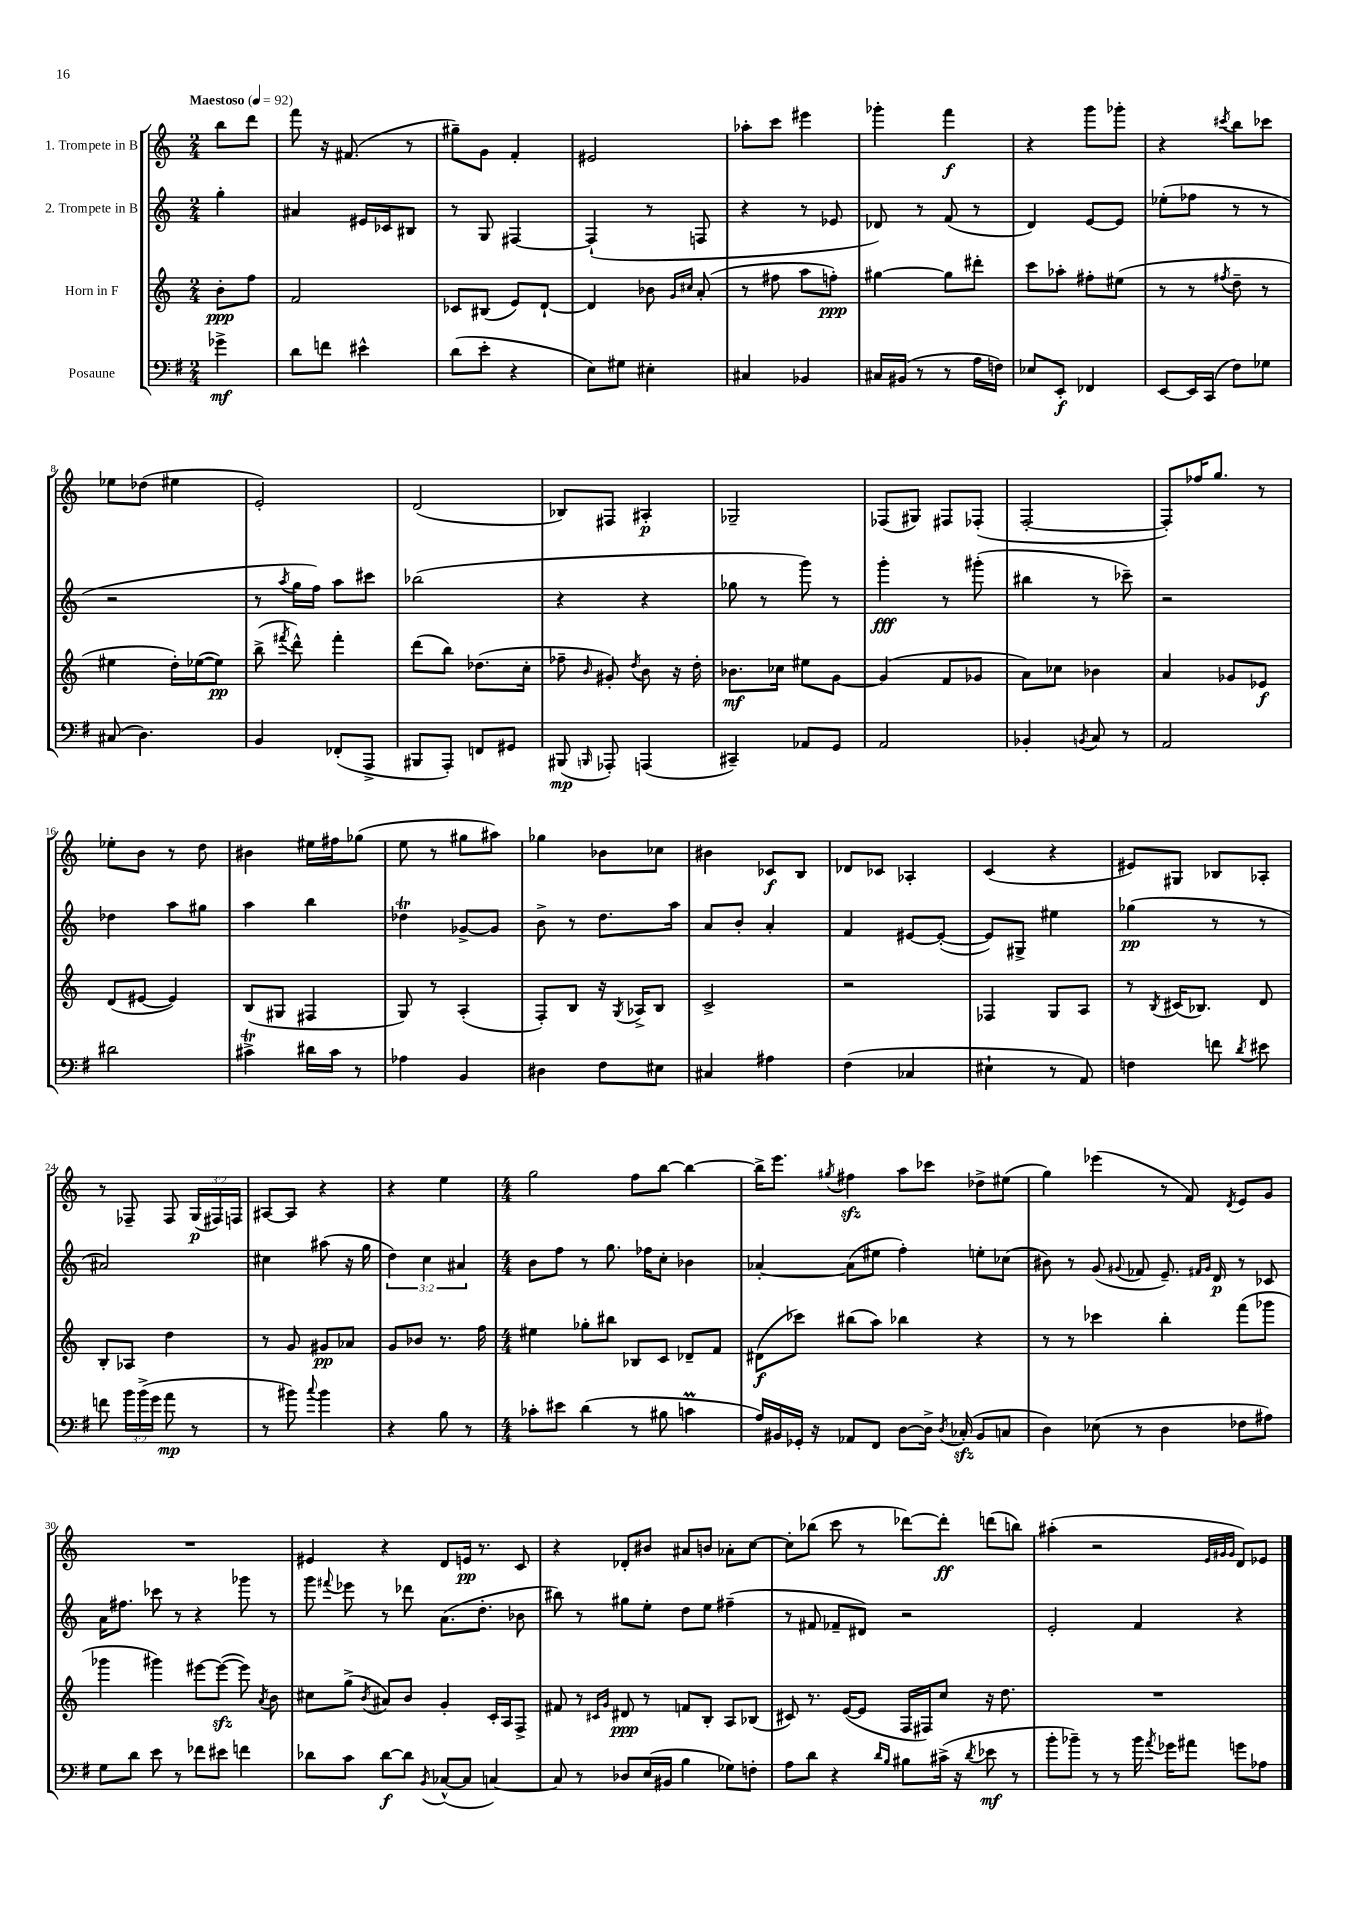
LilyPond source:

<<
\new StaffGroup <<
\new Staff = "s0" \with { instrumentName = "1. Trompete in B" } {
    \clef treble \key c \major \numericTimeSignature \time 2/4 \override Staff.TupletNumber.text = #tuplet-number::calc-fraction-text \partial 4 \tempo "Maestoso" 4 = 92
    \autoBeamOff b''8[ d'''8] |
    f'''8 r16 fis'8.( r8 |
    gis''8[--) g'8] f'4-. |
    eis'2 |
    aes''8[-. c'''8] eis'''4 |
    ges'''4-. f'''4\f |
    r4 g'''8[ ges'''8]-. |
    r4 \acciaccatura { cis'''8 } b''8[ ces'''8] |
    ees''8[ des''8]( eis''4 |
    e'2-.) |
    d'2( |
    bes8[) fis8] ais4-.\p |
    ges2-- |
    fes8[( gis8]) fis8[ fes8]-.( |
    f2~-. |
    f8[-.) fes''16 g''8.] r8 |
    ees''8[-. b'8] r8 d''8 |
    bis'4 eis''16[ fis''16 ges''8]( |
    e''8 r8 gis''8[ ais''8]) |
    ges''4 bes'8[ ces''8] |
    bis'4 ces'8[\f b8] |
    des'8[ ces'8] aes4-. |
    c'4( r4 |
    eis'8[) gis8] bes8[ aes8]-. |
    r8 fes8-- fes8 \tuplet 3/2 { g16[\p( fis16) f16] } |
    ais8[~ ais8] r4 |
    r4 e''4 |
    \numericTimeSignature \time 4/4 g''2 f''8[ b''8]~ b''4~ |
    b''16[-> e'''8.] \acciaccatura { gis''8 } fis''4\sfz a''8[ ces'''8] des''8[-> eis''8]( |
    g''4) ees'''4( r8 f'8) \acciaccatura { d'8 } e'8[ g'8] |
    R1 |
    eis'4 r4 d'8[ e'16]\pp r8. c'8 |
    r4 des'8[-. bis'8] ais'8[ b'8] aes'8[-. c''8]~ |
    c''8[-. bes''8]( c'''8 r8 des'''8[~) des'''8]-.\ff d'''8[( b''8]) |
    ais''4-.( r2 \grace { e'32[ gis'32 gis'32] } d'8[) ees'8] \bar "|." |
}
\new Staff = "s1" \with { instrumentName = "2. Trompete in B" } {
    \clef treble \key c \major \numericTimeSignature \time 2/4 \override Staff.TupletNumber.text = #tuplet-number::calc-fraction-text \partial 4
    \autoBeamOff g''4-. |
    ais'4 eis'16[ ces'16 bis8] |
    r8 g8 fis4~ |
    fis4-!( r8 f8 |
    r4 r8 ees'8 |
    des'8) r8 f'8( r8 |
    d'4) e'8[~ e'8] |
    ees''8[-.( fes''8] r8 r8 |
    r2 |
    r8 \acciaccatura { a''8 } g''16[ f''16]) a''8[ cis'''8] |
    bes''2( |
    r4 r4 |
    ges''8 r8 g'''8) r8 |
    g'''4-.\fff r8 gis'''8-.( |
    bis''4 r8 ces'''8--) |
    r2 |
    des''4 a''8[ gis''8] |
    a''4 b''4 |
    des''4\trill ges'8[~-> ges'8] |
    b'8-> r8 d''8.[ a''16] |
    a'8[ b'8]-. a'4-. |
    f'4 eis'8[~ eis'8]~-.( |
    eis'8[) gis8]-> eis''4 |
    ges''4\pp( r8 r8 |
    ais'2) |
    cis''4 ais''8( r16 g''16 |
    \tuplet 3/2 { d''4) c''4 ais'4 } |
    \numericTimeSignature \time 4/4 b'8[ f''8] r8 g''8. fes''16[ c''8]-. bes'4 |
    aes'4~-. aes'8[( eis''8] f''4-.) e''8[-. ces''8]( |
    bis'8) r8 g'8( \appoggiatura { gis'8 } fes'8 e'8.--) \grace { fis'16[ gis'16] } d'16\p r8 ces'8 |
    a'16[ fis''8.] ces'''8 r8 r4 ges'''8 r8 |
    g'''8 \appoggiatura { fis'''8 } ees'''8 r8 des'''8 a'8.[( d''8.]-. bes'8 |
    bis''8) r8 gis''8[ e''8]-. d''8[ e''8] fis''4--( |
    r8 fis'8 fes'8[-- dis'8]) r2 |
    e'2-. f'4 r4 \bar "|." |
}
\new Staff = "s2" \with { instrumentName = "Horn in F" } {
    \clef treble \key c \major \numericTimeSignature \time 2/4 \partial 4
    \autoBeamOff b'8[-.\ppp f''8] |
    f'2 |
    ces'8[ bis8]( e'8[) d'8]~-! |
    d'4 bes'8 \grace { g'16[ cis''16] } a'8-.( |
    r8 fis''8 a''8[ f''8]-.\ppp) |
    gis''4~ gis''8[ dis'''8]-. |
    c'''8[ aes''8]-. fis''8[-. eis''8]( |
    r8 r8 \acciaccatura { fis''8 } d''8-- r8 |
    eis''4 d''16[-.) ees''16~( ees''8]\pp) |
    b''8->( \acciaccatura { fis'''8 } d'''8-^) fis'''4-. |
    d'''8[( b''8]) des''8.[( c''16]-. |
    fes''8-- \grace { b'16 } gis'8-.) \acciaccatura { d''8 } b'8 r16 d''16-. |
    bes'8.[\mf ces''16] eis''8[ g'8]~ |
    g'4( f'8[ ges'8] |
    a'8[) ces''8] bes'4 |
    a'4 ges'8[ ees'8]\f |
    d'8[( eis'8]~ eis'4) |
    b8[( gis8] fis4 |
    g8) r8 a4-.( |
    f8[-.) b8] r16 \acciaccatura { g8 } aes16[-> b8] |
    c'2-> |
    r2 |
    fes4 g8[ a8] |
    r8 \acciaccatura { b8 } cis'16[( bes8.]) d'8 |
    b8[-. aes8] d''4 |
    r8 g'8 gis'8[\pp aes'8] |
    g'8[ bes'8] r8. f''16 |
    \numericTimeSignature \time 4/4 eis''4 ges''8[-. bis''8] bes8[ c'8] des'8[-- f'8] |
    dis'8[\f( ces'''8]) bis''8[( a''8]) bes''4 r4 |
    r8 r8 ces'''4 b''4-. f'''8[( ges'''8] |
    ges'''4 gis'''4) eis'''8[~ eis'''8]~\sfz( eis'''8) \acciaccatura { a'8 } b'8 |
    cis''8[ g''8]->( \acciaccatura { b'8 } ais'8[) b'8] g'4-. c'16[-. a16 f8]-> |
    fis'8 r8 \grace { cis'16[ g'16] } dis'8\ppp r8 f'8[ b8]-. a8[ bes8]( |
    cis'8) r8. e'16[~( e'8] f16[ fis16) c''8] r16 d''8. |
    R1 \bar "|." |
}
\new Staff = "s3" \with { instrumentName = "Posaune" } {
    \clef bass \key g \major \numericTimeSignature \time 2/4 \override Staff.TupletNumber.text = #tuplet-number::calc-fraction-text \partial 4
    \autoBeamOff ges'4->\mf |
    d'8[ f'8] eis'4-^ |
    d'8[( e'8]-. r4 |
    e8[) gis8] eis4-. |
    cis4 bes,4 |
    cis16[ bis,16]( r8 r8 a16[ f16]) |
    ees8[ e,8]-.\f fes,4 |
    e,8[~ e,16 c,16]( fis8[) ges8] |
    cis8( d4.) |
    b,4 fes,8[-.( a,,8]-> |
    bis,,8[ a,,8]-.) f,8[ gis,8] |
    bis,,8\mp( \grace { b,,16 } aes,,8-.) a,,4( |
    cis,4--) aes,8[ g,8] |
    a,2 |
    bes,4-. \acciaccatura { b,8 } c8 r8 |
    a,2 |
    dis'2 |
    cis'4->\trill dis'16[ cis'16] r8 |
    aes4 b,4 |
    dis4 fis8[ eis8] |
    cis4 ais4 |
    fis4( ces4 |
    eis4-! r8 a,8) |
    f4 f'8 \acciaccatura { d'8 } eis'8 |
    f'8 \tuplet 3/2 { b'16[ b'16->( g'16] } a'8\mp r8 |
    r8 bis'8) \appoggiatura { c''8 } bis'4 |
    r4 b8 r8 |
    \numericTimeSignature \time 4/4 ces'8[-. eis'8] d'4( r8 bis8 c'4\prall |
    a16[) bis,16 ges,16]-. r16 aes,8[ fis,8] d8[~ d16]-> \acciaccatura { d8 } ces16-.\sfz( bis,8[ c8] |
    d4) ees8( r8 d4 fes8[ ais8]) |
    g8[ d'8] e'8 r8 fes'8[ eis'8] f'4 |
    des'8[ c'8] des'8[~\f des'8] \acciaccatura { b,8 } ces8[~-^( ces8] c4~) |
    c8 r8 des8[ e16( bis,16] b4 ges8[) f8]-. |
    a8[ d'8] r4 \grace { d'16[ b16] } bis8[ cis'16]->( r16 \acciaccatura { d'8 } ees'8\mf r8 |
    b'8[-. bes'8]--) r8 r8 bes'16 \acciaccatura { a'8 } ges'16[ ais'8] g'8[ aes8] \bar "|." |
}
>>
>>
